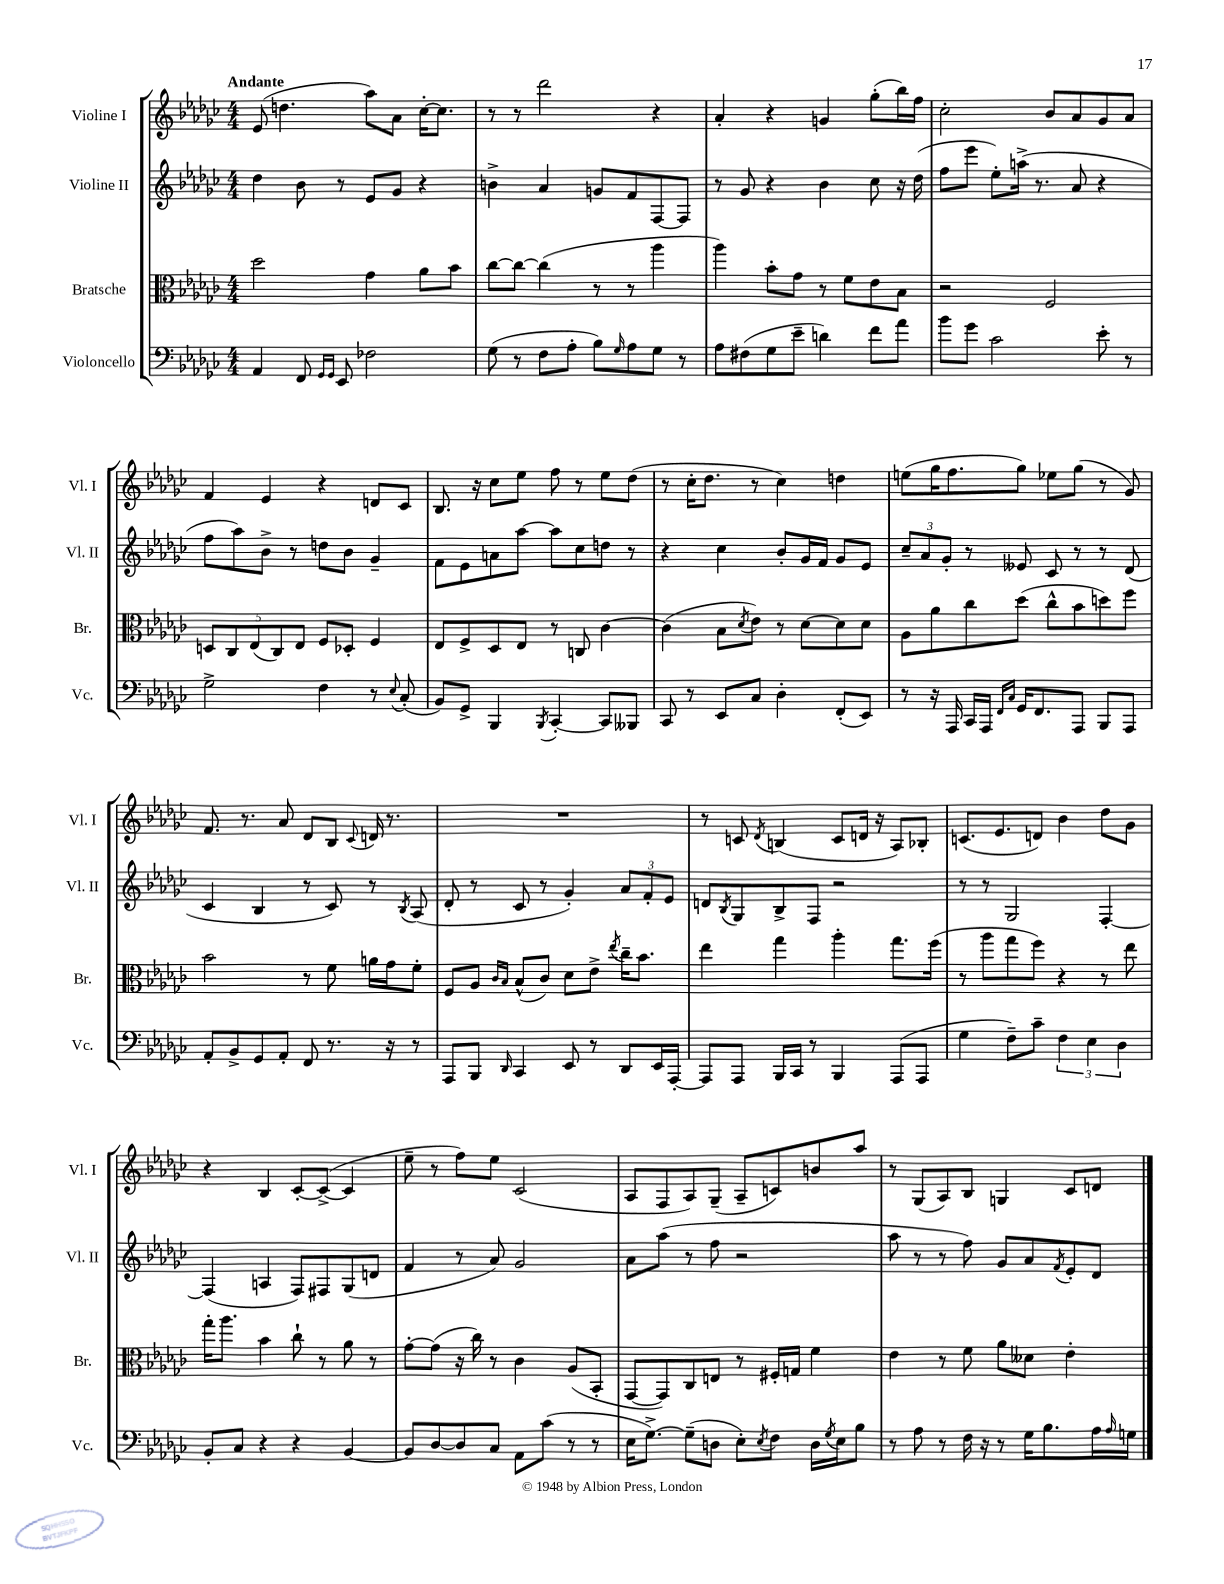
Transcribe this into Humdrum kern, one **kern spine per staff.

**kern	**kern	**kern	**kern
*staff4	*staff3	*staff2	*staff1
*clefF4	*clefC3	*clefG2	*clefG2
*k[b-e-a-d-g-c-]	*k[b-e-a-d-g-c-]	*k[b-e-a-d-g-c-]	*k[b-e-a-d-g-c-]
*M4/4	*M4/4	*M4/4	*M4/4
4AA-	2dd-	4dd-	(8e-
.	.	.	4.dd
8FF	.	8b-	.
16qqGG-	.	.	.
16qqGG-	.	.	.
8EE-	.	8r	.
2F-	4g-	8e-	8aa-)
.	.	8g-	8a-
.	8a-	4r	[16cc-'
.	.	.	8.cc-]
.	8b-	.	.
=	=	=	=
(8G-	[8cc-	4b^	8r
8r	8cc-_	.	8r
8F	(4cc-]	4a-	2ddd-
8A-'	.	.	.
8B-)	8r	8g	.
16qqG-	.	.	.
8A-	8r	8f	.
8G-	4aa-	[8F	4r
8r	.	8F]	.
=	=	=	=
8A-	4aa-)	8r	4a-'
(8F#	.	8g-	.
8G-	8b-'	4r	4r
8e-~	8g-	.	.
4d)	8r	4b-	4g
.	8f	.	.
8f	8e-	8cc-	(8gg-'
8a-	8B-	16r	16bb-)
.	.	(16dd-	16ff
=	=	=	=
8b-	2r	8ff	2cc-'
8g-	.	8eee-	.
2c-	.	8ee-')	.
.	.	(16aa^	.
.	.	8.r	.
.	2F	.	8b-
.	.	8a-	8a-
8e-'	.	4r	8g-
8r	.	.	8a-
=	=	=	=
2G-^	10D	8ff	4f
.	10C-	.	.
.	.	8aa-)	.
.	(10E-	.	.
.	.	8b-^	4e-
.	10C-)	.	.
.	.	8r	.
.	10E-	.	.
4F	8F	8dd	4r
.	8D-'	8b-	.
8r	4F	4g-~	8d
8qqE-	.	.	.
(8C-'	.	.	8c-
=	=	=	=
8BB-)	8E-	8f	8.B-
8GG-^	8F^	8e-	.
.	.	.	16r
4BBB-	8D-	8a	8cc-
.	8E-	[8aa-	8ee-
8qBBB-	.	.	.
[4CC-'	8r	8aa-]	8ff
.	8C	8cc-	8r
8CC-]	[4c-	8dd	8ee-
8BBB--	.	8r	(8dd-
=	=	=	=
8CC-	(4c-]	4r	8r
8r	.	.	16cc-'
.	.	.	8.dd-
8EE-	8B-	4cc-	.
.	8qd-	.	.
8C-	8e-)	.	8r
4D-'	8r	8b-'	4cc-)
.	[8d-	16g-	.
.	.	16f	.
(8FF'	8d-]	8g-	4dd
8EE-)	8d-	8e-	.
=	=	=	=
8r	8A-	12cc-~	(8ee
.	.	12a-	.
16r	8a-	.	16gg-
.	.	12g-'	.
16AAA-	.	.	8.ff
16CC-	8cc-	8r	.
16AAA-	.	.	.
16qqFF	.	.	.
16qqC-	.	.	.
16GG-	(8dd-	8e--	8gg-)
8.FF	.	.	.
.	8cc-^^	8c-	8ee-
8AAA-	8b-	8r	(8gg-
8BBB-	8dd)	8r	8r
8AAA-	8ff	(8d-	8g-)
=	=	=	=
8AA-'	2b-	4c-	8.f
8BB-^	.	.	.
.	.	.	8.r
8GG-	.	4B-	.
8AA-'	.	.	8a-
8FF	8r	8r	8d-
8.r	8f	8c-)	8B-
.	.	.	8qqc-
.	16a	8r	16d
16r	16g-	.	8.r
.	.	8qB-	.
8r	8f'	(8A-	.
=	=	=	=
8AAA-	8F	8d-'	1r
8BBB-	8A-	8r	.
.	16qqc-	.	.
16qqDD-	16qqB-	.	.
4CC-	(8B-^^	8c-	.
.	8c-)	8r	.
8EE-	8d-	4g-')	.
8r	8e-^	.	.
.	8qee-	.	.
8DD-	16cc-~	12a-	.
.	8.b-	.	.
.	.	12f'	.
16EE-	.	.	.
.	.	12e-	.
[16AAA-'	.	.	.
=	=	=	=
8AAA-]	4ee-	8d	8r
.	.	8qB-	.
8AAA-	.	8G-	8c
.	.	.	8qd-
16BBB-	4gg-	8B-^	(4B
16CC-	.	.	.
8r	.	8F	.
4BBB-	4aa-'	2r	8c
.	.	.	16d
.	.	.	16r
(8AAA-	8.gg-	.	8A-)
8AAA-	.	.	8B-'
.	(16ff	.	.
=	=	=	=
4G-	8r	8r	(8.c
.	8aa-	8r	.
.	.	.	8.e-
8F~)	8gg-	2G-	.
8c-~	8ff)	.	8d)
6F	4r	.	4b-
6E-	.	.	.
.	8r	[4F'	8dd-
6D-	.	.	.
.	8ee-	.	8g-
=	=	=	=
8BB-'	16gg-'	(4F]	4r
.	8.aa-	.	.
8C-	.	.	.
4r	4b-	4A	4B-
4r	8cc-`	8F)	[8c-'
.	8r	8F#	(8c-^_
[4BB-	8a-	(8G-	4c-]
.	8r	8d	.
=	=	=	=
8BB-]	[8g-'	4f	8ee-~
[8D-	(8g-]	.	8r
8D-]	16r	8r	8ff)
.	16cc-)	.	.
8C-	8r	8a-)	8ee-
8AA-	4c-	2g-	(2c-
(8c-	.	.	.
8r	(8A-	.	.
8r	8BB-'	.	.
=	=	=	=
16E-	[8GG-	8a-	8A-
[8.G-^)	.	.	.
.	8GG-])	(8aa-	8F
(8G-~]	8C-	8r	8A-)
8D	8E	8ff	(8G-~
8E-')	8r	2r	8A-~
8qE-	.	.	.
8F	16F#'	.	8c)
.	16G	.	.
16D	4f	.	8b
8qG-	.	.	.
16E-	.	.	.
8B-	.	.	8aa-
=	=	=	=
8r	4e-	8aa-	8r
8A-	.	8r	(8G-
8r	8r	8r	8A-)
16F	8f	8ff)	8B-
16r	.	.	.
8r	8a-	8g-	4G
16G-	8d--	8a-	.
8.B-	.	.	.
.	.	8qf	.
.	4e-'	8e-'	8c-
16A-	.	8d-	8d
16qqA-	.	.	.
16G	.	.	.
==	==	==	==
*-	*-	*-	*-
